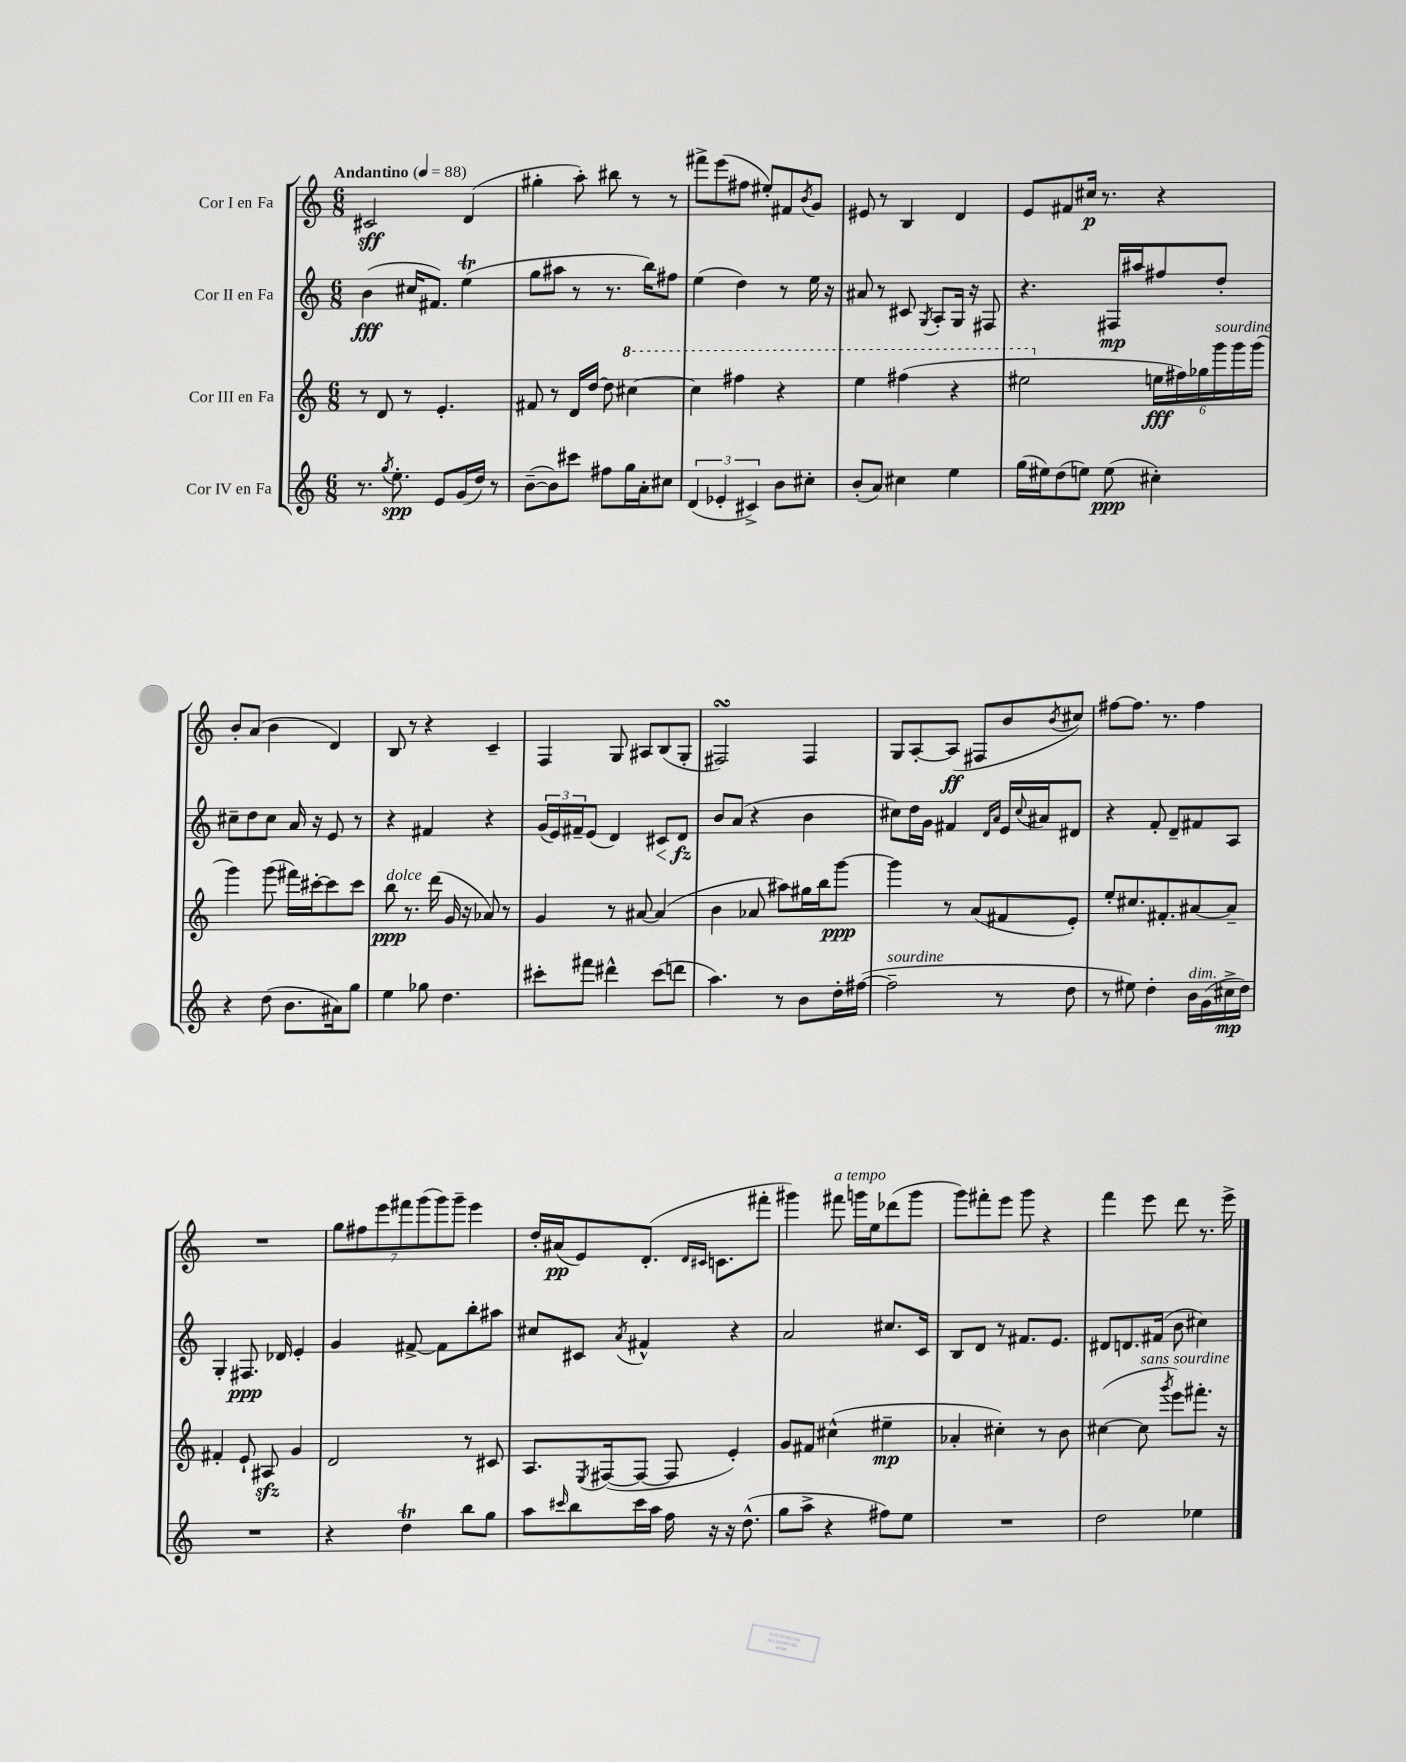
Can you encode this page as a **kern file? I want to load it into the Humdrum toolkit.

**kern	**dynam	**kern	**dynam	**kern	**dynam	**kern	**dynam
*part4	*part4	*part3	*part3	*part2	*part2	*part1	*part1
*staff4	*staff4	*staff3	*staff3	*staff2	*staff2	*staff1	*staff1
*I"Cor IV en Fa	*	*I"Cor III en Fa	*	*I"Cor II en Fa	*	*I"Cor I en Fa	*
*clefG2	*	*clefG2	*	*clefG2	*	*clefG2	*
*k[]	*	*k[]	*	*k[]	*	*k[]	*
*M6/8	*	*M6/8	*	*M6/8	*	*M6/8	*
*MM88	*	*MM88	*	*MM88	*	*MM88	*
=1	=1	=1	=1	=1	=1	=1	=1
!	!	!	!	!	!	!LO:TX:a:B:t=Andantino	!
8.r	.	8r	.	(4b\	fff	2c#X/	sff
.	.	8d/	.	.	.	.	.
8qgg/	.	.	.	.	.	.	.
8.ee'\	spp	.	.	.	.	.	.
.	.	8r	.	16cc#X/KL	.	.	.
.	.	.	.	8.f#X/J)	.	.	.
8e/L	.	4.e'/	.	.	.	.	.
(16g/L	.	.	.	(4eet\	.	(4d/	.
16dd/JJ)	.	.	.	.	.	.	.
8r	.	.	.	.	.	.	.
=2	=2	=2	=2	=2	=2	=2	=2
([8b~\L	.	8f#X/	.	8gg\L	.	4gg#X'\	.
8b\])	.	8r	.	8aa#X\J	.	.	.
8ccc#X\J	.	16d/LL	.	8r	.	8aa'\)	.
.	.	[16dd/JJ	.	.	.	.	.
8ff#X\L	.	8dd\]	.	8.r	.	8bb#X\	.
*	*	*8va	*	*	*	*	*
16gg\L	.	[4ccc#X\	.	.	.	8r	.
16a'\J	.	.	.	16bb\KL)	.	.	.
8cc#X\J	.	.	.	8ff#X\J	.	8r	.
=3	=3	=3	=3	=3	=3	=3	=3
(6d/	.	4ccc#\]	.	(4ee\	.	8fff#X^\L	.
.	.	.	.	.	.	(8eee\	.
6e-X'/	.	.	.	.	.	.	.
.	.	4fff#X\	.	4dd\)	.	8ff#X\J	.
6c#X^/)	.	.	.	.	.	.	.
.	.	.	.	.	.	8ee#X'/L)	.
8b\L	.	4r	.	8r	.	8f#X/	.
.	.	.	.	.	.	8qb/	.
8cc#X'\J	.	.	.	16ee\	.	8g/J	.
.	.	.	.	16r	.	.	.
=4	=4	=4	=4	=4	=4	=4	=4
(8b'/L	.	4eee\	.	8a#X/	.	8e#X/	.
8a/J)	.	.	.	8r	.	8r	.
4cc#X\	.	(4fff#X\	.	8c#X/	.	4B/	.
.	.	.	.	8qG/	.	.	.
.	.	.	.	8A'/L	.	.	.
4ee\	.	4r	.	16G/Jk	.	4d/	.
.	.	.	.	16r	.	.	.
.	.	.	.	8F#X/	.	.	.
=5	=5	=5	=5	=5	=5	=5	=5
(16gg\LL	.	2eee#X\	.	4.r	.	8e/L	.
16ee#X\J)	.	.	.	.	.	.	.
(8dd\	.	.	.	.	.	8f#X/	.
8een\J)	.	.	.	.	.	16cc#X/Jk	p
.	.	.	.	.	.	8.r	.
(8ee\	ppp	.	.	16F#X/LL	mp	.	.
.	.	.	.	16aa#X/J	.	.	.
*	*	*X8va	*	*	*	*	*
4cc#X'\)	.	24een\LL	fff	8ff#X/	.	4r	.
.	.	24ff#X\)	.	.	.	.	.
.	.	24gg-X\	.	.	.	.	.
!	!	!LO:TX:a:i:t=sourdine	!	!	!	!	!
.	.	24ggg\	.	8dd'/J	.	.	.
.	.	24ggg\	.	.	.	.	.
.	.	(24ggg\JJ	.	.	.	.	.
!!LO:LB:g=z
=6	=6	=6	=6	=6	=6	=6	=6
4r	.	4ggg\)	.	8cc#X~\L	.	8b'/L	.
.	.	.	.	8dd\	.	(8a/J	.
(8dd\	.	(8ggg\	.	8cc#\J	.	4b\	.
8.b\L	.	16fff#X\LL)	.	16a/	.	.	.
.	.	[16ccc#X'\J	.	16r	.	.	.
.	.	8ccc#\]	.	8e/	.	4d/)	.
16a#X\k)	.	.	.	.	.	.	.
8gg\J	.	8ccc#\J	.	8r	.	.	.
=7	=7	=7	=7	=7	=7	=7	=7
!	!	!LO:TX:a:i:t=dolce	!	!	!	!	!
4ee\	.	8bb\	ppp	4r	.	8B/	.
.	.	8.r	.	.	.	8r	.
8gg-X\	.	.	.	4f#X/	.	4r	.
.	.	(16ddd\	.	.	.	.	.
4.dd\	.	16g/	.	.	.	.	.
.	.	16r	.	.	.	.	.
.	.	8a-X/)	.	4r	.	4c~/	.
.	.	8r	.	.	.	.	.
=8	=8	=8	=8	=8	=8	=8	=8
8ccc#X'\L	.	4g/	.	(24g/LL	.	4F/	.
.	.	.	.	24e/)	.	.	.
.	.	.	.	24f#X~/J	.	.	.
8fff#X\J	.	.	.	(8e/J	.	.	.
4ddd#X^^\	.	8r	.	4d/)	.	8G/	.
.	.	[8a#X/	.	.	.	8A#X/L	.
!	!	!	!	!	!LO:HP:b	!	!
(8ccc#\L	.	(4a#/]	.	8c#X/L	<	(8B/	.
8dddn\J	.	.	.	8d/J	fz	8G'/J	.
.	.	.	.	.	[	.	.
=9	=9	=9	=9	=9	=9	=9	=9
4.aa\)	.	4b\	.	8b/L	.	2F#XsSsS/)	.
.	.	.	.	(8a/J	.	.	.
.	.	8a-X/	.	4r	.	.	.
8r	.	8aa#X\L)	.	.	.	.	.
8b\L	.	16gg#X\L	.	4b\	.	4F#/	.
.	.	16bb\J	.	.	.	.	.
16dd'\L	.	[8ggg\J	ppp	.	.	.	.
([16ff#X\JJ	.	.	.	.	.	.	.
=10	=10	=10	=10	=10	=10	=10	=10
!LO:TX:a:i:t=sourdine	!	!	!	!	!	!	!
2ff#~\]	.	4ggg\]	.	8cc#X\L)	.	8G/L	.
.	.	.	.	16dd\L	.	[8A'/	.
.	.	.	.	16g\JJ	.	.	.
.	.	8r	.	4f#X/	.	(8A/J]	ff
.	.	(8a/L	.	.	.	8F#X/L	.
.	.	.	.	16qqd/LL	.	.	.
.	.	.	.	16qqa/JJ	.	.	.
8r	.	8f#X/	.	16e/LL	.	8b/	.
.	.	.	.	8qqcc#/	.	.	.
.	.	.	.	16a#X/J	.	.	.
.	.	.	.	.	.	8qb/	.
8dd\	.	8e'/J)	.	8d#X/J	.	8cc#X/J)	.
=11	=11	=11	=11	=11	=11	=11	=11
8r	.	8ee'/L	.	4r	.	[8ff#X\L	.
8ee#X\)	.	8.cc#X/	.	.	.	8.ff#\J]	.
4dd'\	.	.	.	8f'/	.	.	.
.	.	8.f#X'/	.	.	.	8.r	.
.	.	.	.	8d~/L	.	.	.
!LO:TX:a:i:t=dim.	!	!	!	!	!	!	!
16b\LL	.	[8a#X/	.	8f#X/	.	4ff#\	.
(16g\	.	.	.	.	.	.	.
16cc#X^\	mp	8a#~/J]	.	8A/J	.	.	.
16dd\JJ)	.	.	.	.	.	.	.
!!LO:LB:g=z
=12	=12	=12	=12	=12	=12	=12	=12
2.r	.	4f#X'/	.	4G'/	.	2.r	.
.	.	8e`/	.	8.F#X/	ppp	.	.
.	.	8A#Xzz/	.	.	.	.	.
.	.	.	.	16d-X/	.	.	.
.	.	4g/	.	4e'/	.	.	.
=13	=13	=13	=13	=13	=13	=13	=13
4r	.	2d/	.	4g/	.	14gg\L	.
.	.	.	.	.	.	14ff#X\	.
.	.	.	.	.	.	14eee\	.
.	.	.	.	.	.	14fff#X\	.
4ddT\	.	.	.	[8f#X^/	.	.	.
.	.	.	.	.	.	(14ggg\	.
.	.	.	.	.	.	14ggg\)	.
.	.	.	.	8f#\L]	.	.	.
.	.	.	.	.	.	14ggg~\J	.
8bb\L	.	8r	.	8bb'\	.	4eee\	.
8gg\J	.	8c#X/	.	8aa#X\J	.	.	.
=14	=14	=14	=14	=14	=14	=14	=14
8aa\L	.	8.A/L	.	8cc#X/L	.	16dd'/LL	.
.	.	.	.	.	.	(16a#X/J	pp
16qqccc#X/	.	.	.	.	.	.	.
8bb\	.	.	.	8c#X/J	.	8e/)	.
.	.	8qE/	.	.	.	.	.
.	.	([16F#X/k	.	.	.	.	.
.	.	.	.	8qa/	.	.	.
16ccc#\L	.	8F#/J_	.	4f#X^^/	.	(8.d'/J	.
16aa\JJ	.	.	.	.	.	.	.
16ff\	.	8F#/]	.	.	.	.	.
.	.	.	.	.	.	16qqd/LL	.
.	.	.	.	.	.	16qqc#X/JJ	.
16r	.	.	.	.	.	8.cn\L	.
16r	.	4e'/)	.	4r	.	.	.
(8.dd^^\	.	.	.	.	.	.	.
.	.	.	.	.	.	8fff#X'\J	.
=15	=15	=15	=15	=15	=15	=15	=15
8gg\L	.	8g/L	.	2a/	.	4ggg#X\)	.
8aa^\J	.	8f#X/J	.	.	.	.	.
!	!	!	!	!	!	!LO:TX:a:i:t=a tempo	!
4r	.	(4cc#X^^\	.	.	.	8fff#X\	.
.	.	.	.	.	.	16gggn\LL	.
.	.	.	.	.	.	16ee\J	.
8ff#X\L)	.	4ee#X~\	mp	8.cc#X/L	.	(8ddd-X\	.
8ee\J	.	.	.	.	.	8ggg\J	.
.	.	.	.	16c/Jk	.	.	.
=16	=16	=16	=16	=16	=16	=16	=16
2.r	.	4a-X'/	.	8B/L	.	8ggg\L)	.
.	.	.	.	8d/J	.	8fff#X'\	.
.	.	4cc#X'\)	.	8r	.	8eee\J	.
.	.	.	.	8.f#X/L	.	8ggg\	.
.	.	8r	.	.	.	4r	.
.	.	.	.	8.e/J	.	.	.
.	.	8b\	.	.	.	.	.
=17	=17	=17	=17	=17	=17	=17	=17
2dd\	.	([4cc#X\	.	8d#X/L	.	4fff\	.
.	.	.	.	8.dn/	.	.	.
!	!	!LO:TX:a:i:t=sans sourdine	!	!	!	!	!
.	.	8cc#\]	.	.	.	8eee\	.
.	.	.	.	(16f#X/Jk	.	.	.
.	.	8qggg/	.	.	.	.	.
.	.	8eee\L)	.	8b\	.	8ddd\	.
4ee-X\	.	8.fff#X'\J	.	4cc#X\)	.	8.r	.
.	.	16r	.	.	.	16eee^\	.
==	==	==	==	==	==	==	==
*-	*-	*-	*-	*-	*-	*-	*-
